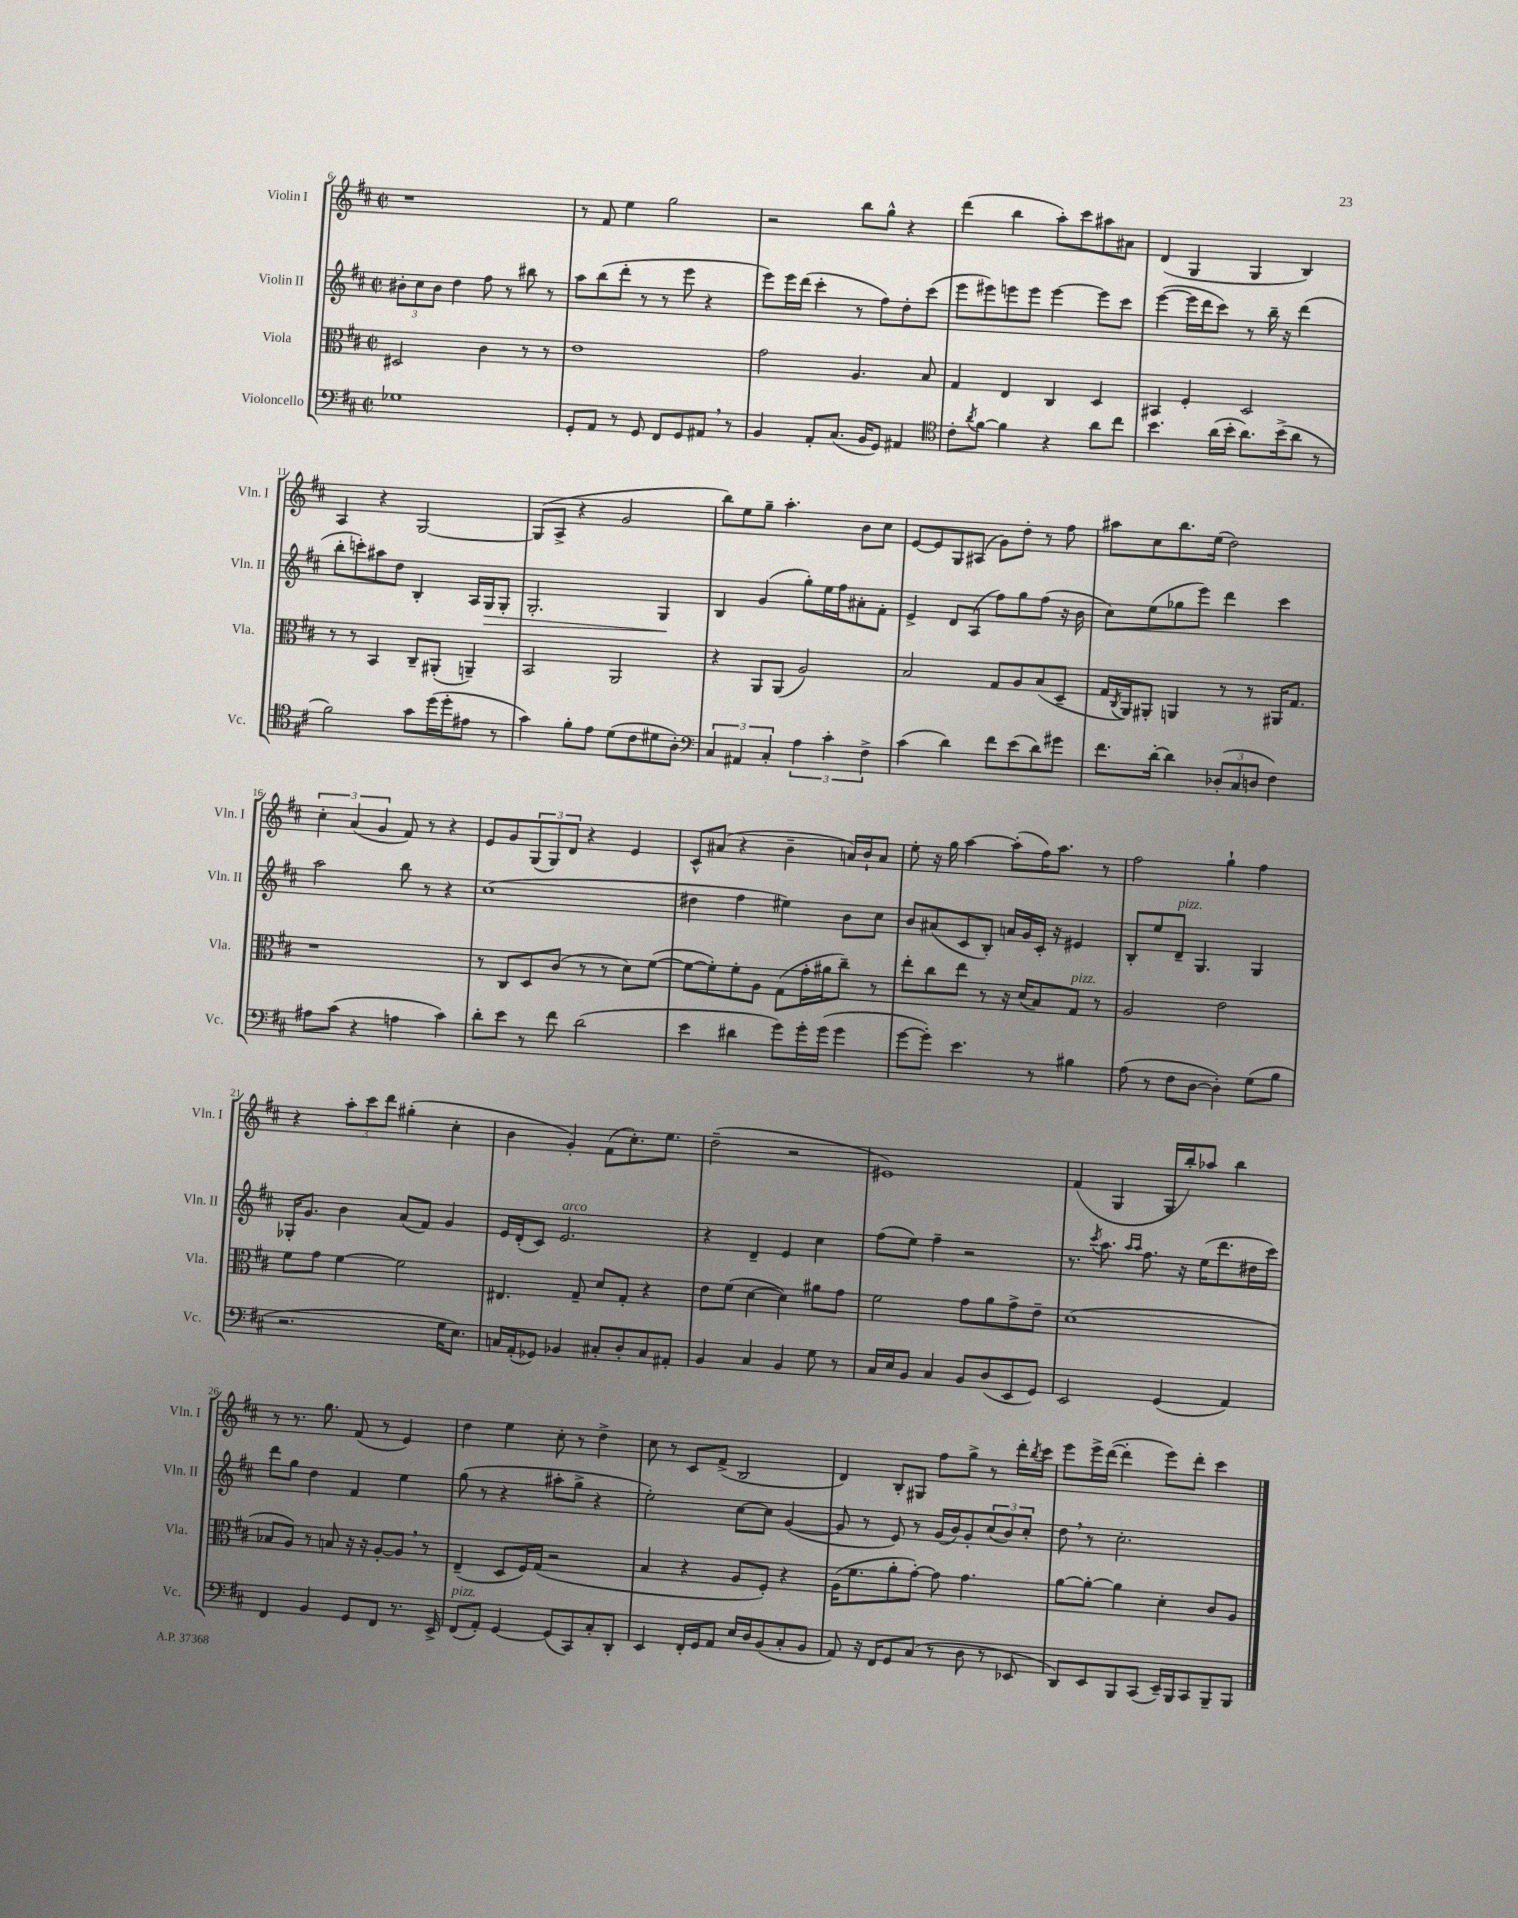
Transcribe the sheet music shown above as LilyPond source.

<<
\new StaffGroup <<
\new Staff = "s0" \with { instrumentName = "Violin I" shortInstrumentName = "Vln. I" } {
    \clef treble \key d \major \defaultTimeSignature \time 2/2
    r1 |
    r8 fis'8 e''4 g''2 |
    r2 b''8 g''8-^ r4 |
    d'''4( b''4 a''8-.) cis'''8 ais''8 ais'8 |
    d'4( g4 g4 b4) |
    a4 r4 g2~ |
    g8( a8-> r4 g'2 |
    b''8) e''8 g''8-- a''4.-. b'8 cis''8 |
    e'8~ e'8 g8 ais8( g'8) d''8-. r8 fis''8 |
    ais''8 cis''8 b''8. e''16( d''2) |
    \tuplet 3/2 { cis''4-. a'4( g'4 } fis'8) r8 r4 |
    e'8 g'8 \tuplet 3/2 { g8( g8) d'8 } r4 e'4 |
    cis'8-^ ais'8( r4 b'4-- a'16) b'16-! a'8 |
    e''8-. r16 g''16 a''4~ a''8-.( fis''16) a''8. r8 |
    fis''2 g''4-! fis''4 |
    r4 \tuplet 3/2 { a''8-. cis'''8 d'''8 } gis''4-.( cis''4-. |
    b'4 g'4-.) fis'8( cis''8.-.) e''8. |
    d''2--( r2 |
    eis'1) |
    fis'4( g4 g16 b''16-.) aes''8 b''4 |
    r8 r8. g''8. fis'8( r8 e'4) |
    d''4 e''4 cis''8-. r8 d''4-> |
    cis''8 r8 cis'8 fis'8->( b2 |
    d'4) b8-. gis8 fis''8 g''8-> r8 d'''16-. \acciaccatura { b''8 } cis'''16 |
    e'''8 e'''16-> d'''16~( d'''4-. e'''8) d'''8-. cis'''4 \bar "|." |
}
\new Staff = "s1" \with { instrumentName = "Violin II" shortInstrumentName = "Vln. II" } {
    \clef treble \key d \major \defaultTimeSignature \time 2/2
    \tuplet 3/2 { bis'8-. cis''8 bis'8 } d''4 fis''8 r8 bis''8 r8 |
    a''8 b''8( d'''8-. r8 r8 e'''8 r4 |
    e'''8) e'''16 d'''16( cis'''4-. r8 fis''8) d''8-. cis'''8( |
    e'''8 eis'''8) e'''8 e'''8 e'''4~ e'''8 cis'''8 |
    e'''4~( e'''16 d'''16 cis'''8) r8 b''16-- r16 d'''4( |
    b''8-. c'''8-.) ais''8 d''8 b4-. a16 g16\> g8-. |
    g2.-. g4\! |
    b4 g'4( g''8-.) e''16 fis''16 ais'8-. fis'8-. |
    e'4-> d'8 a8( fis''8) g''8 fis''8( r16 b'16 |
    cis''8) e''8( ges''8 e'''8) d'''4 cis'''4 |
    a''2 b''8 r8 r4 |
    cis''1( |
    dis''4 fis''4 eis''4) b'8 cis''8 |
    b'8 ais'8( cis'8 b8-.) a'16 g'16 cis'16-. r16 eis'4 |
    b8-. e''8 d'8--^\markup { \italic "pizz." } g4. g4 |
    ges16-. g'8. b'4 a'8( fis'8) g'4 |
    e'16 d'16-.( cis'8) e'2.^\markup { \italic "arco" } |
    r4 d'4-- e'4 cis''4 |
    fis''8( e''8) fis''4-- r2 |
    r8. \acciaccatura { cis'''8 } a''8. \grace { a''16 a''16 } fis''8. r16 e''16( d'''8. dis''16 cis'''16) |
    d'''8 g''8 d''4 fis'4 e''4 |
    g''8( r8 r4 ais''8-. g''8-> r4 |
    e''2-.) cis''8~ cis''8 g'4~( |
    g'8 r8 e'8) r8 g'16( b'16) g'8-. \tuplet 3/2 { cis''8( b'8) cis''8-. } |
    d''8 \breathe r8 cis''2.-. \bar "|." |
}
\new Staff = "s2" \with { instrumentName = "Viola" shortInstrumentName = "Vla." } {
    \clef alto \key d \major \defaultTimeSignature \time 2/2
    dis2 cis'4 r8 r8 |
    e'1 |
    g'2 a4. b8 |
    g4 e4 cis4 d4 |
    bis,4 fis4-. d2 |
    r8 r8 b,4 cis8-- ais,8-.( a,4--) |
    b,2 a,2 |
    r4 a,8 a,8( a2) |
    b2 g8 a8 b8( d8-- |
    g16 \acciaccatura { cis8 } a,16) ais,8-. a,4 r8 r8 ais,16 g8. |
    r1 |
    r8 cis8 d8 cis'8( r8 r8 d'8) fis'8~( |
    fis'8~ fis'8-.) fis'8-. a8 g8( g'16-. ais'16 cis''8--) r8 |
    e''8-. cis''8 e''8 r8 r16 d'16( b8) g8^\markup { \italic "pizz." } r8 |
    a2 e'2 |
    fis'8 g'8 fis'4~ fis'2 |
    eis4. g8-- d'8 g8-. r4 |
    e'8 fis'8( d'4~ d'4) ais'8 g'8 |
    fis'2 g'8 a'8 g'8-> e'8-- |
    d'1( |
    bes8 a8) r8 b8 r16 r16 a8~-. a8 \breathe r8 |
    e4--( d8 fis16) g16( r2 |
    b4 r4 a8 fis8-.) r4 |
    a16( fis'8. a'8-. g'8~-.) g'8 g'4. |
    a'8~ a'8~-. a'4 d'4-. cis'8 a8 \bar "|." |
}
\new Staff = "s3" \with { instrumentName = "Violoncello" shortInstrumentName = "Vc." } {
    \clef bass \key d \major \defaultTimeSignature \time 2/2
    ges1 |
    g,8-. a,8 r8 g,8 fis,8 g,8 ais,8 \breathe r8 |
    b,4 a,8-. cis8.( b,16 g,8) ais,4 |
    \clef tenor cis'8-. \acciaccatura { a'8 } fis'8~ fis'4 r4 a'8 cis''8 |
    b'4. a'16( b'16-. a'8.) b'16->( a'8 r8 |
    fis'2) g'8 d''16( d''16-. eis'8 r8 |
    g'4) fis'8-. e'8 d'8( cis'8 dis'8 a8-.) |
    \clef bass \tuplet 3/2 { cis4 ais,4 cis4-. } \tuplet 3/2 { a4 cis'4-. fis4-> } |
    cis'4( d'4) fis'8 e'8( d'8) gis'8 |
    fis'8. d'16~-. d'4 \tuplet 3/2 { des8-.( cis8 d8 } fis4) |
    ais8 cis'8( r4 a4 cis'4) |
    d'8-. e'8 r8 fis'8 d'2( |
    e'4 dis'4 g'8) g'16-. g'16( g'4 |
    g'8~ g'8-.) e'4. r8 bis4 |
    a8( r8 fis8 d8~ d4-.) g8( b8 |
    r2. g16 e8.) |
    c16 a,16-.( ges,8) bes,4 cis8-. d8-. cis8 ais,8-. |
    b,4 cis4 b,4 g8 r8 |
    cis16 e16 b,8 cis4 b,8 d8( e,8 g,8) |
    e,2 g,4( a,4) |
    fis,4 b,4 g,8 fis,8 r8. e,16-> |
    fis,8^\markup { \italic "pizz." }( a,8-.) g,4~ g,8( cis,8) cis8-. d,8-. |
    e,4 fis,16-. g,16 a,8 e16 d16 b,8( cis8-. b,8 |
    a,8) r16 fis,16 g,8 cis8( r8 d8 r8 ees,8 |
    d,8) e,8 b,,8 cis,8( e,16--) b,,16 cis,8 b,,8-- b,,8 \bar "|." |
}
>>
>>
\layout { \context { \Score currentBarNumber = #6 } }
